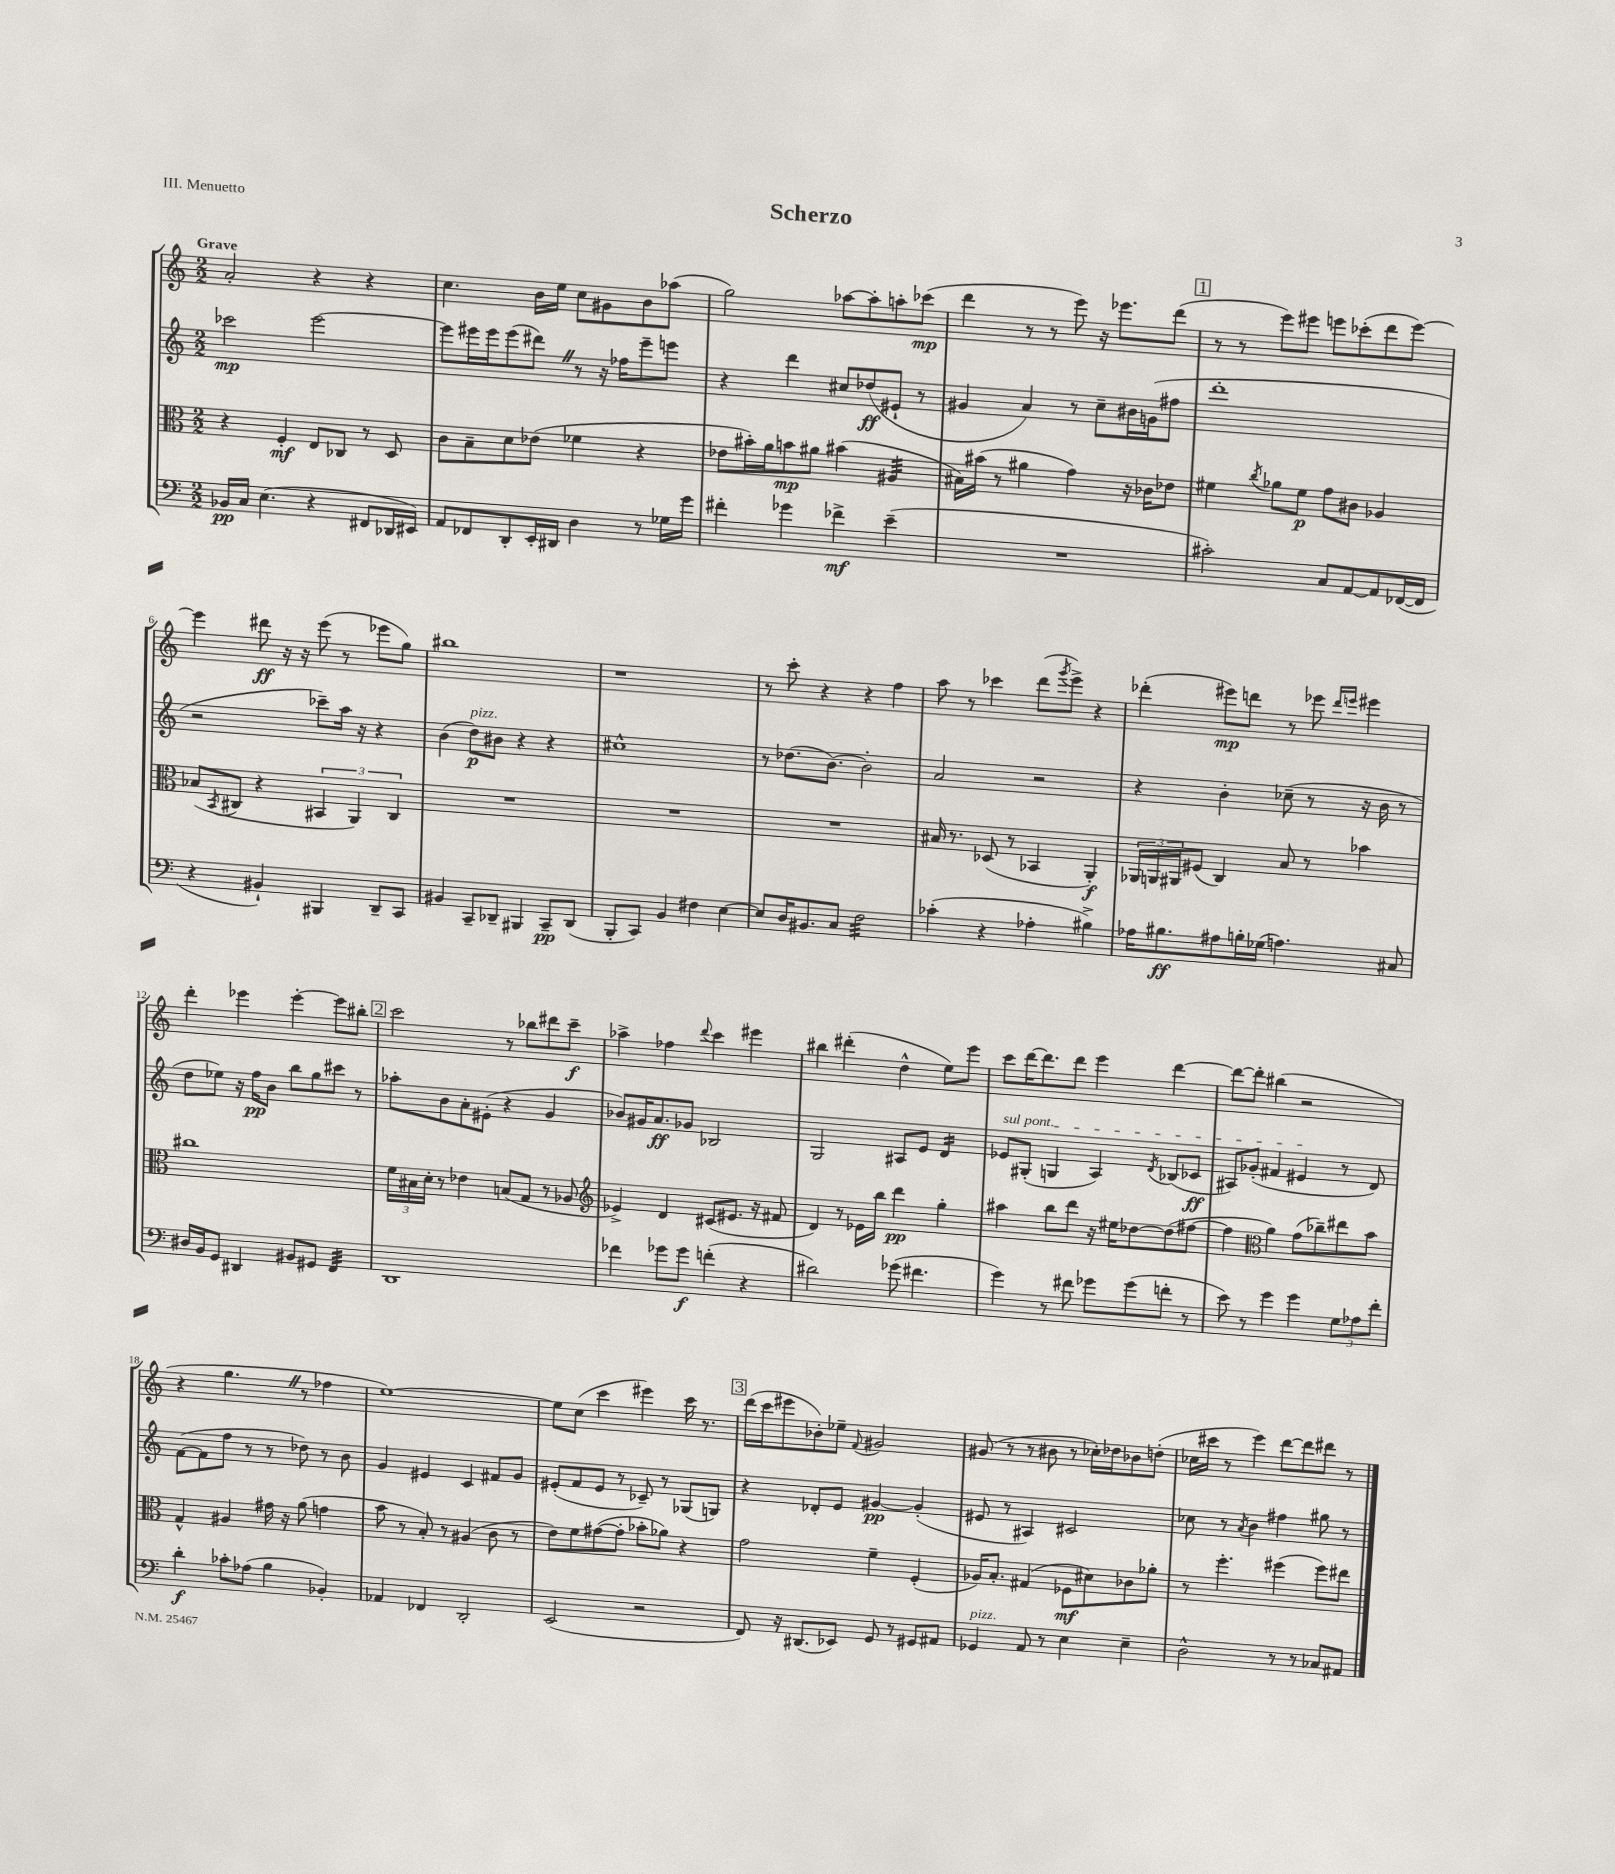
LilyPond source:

\header { title = "Scherzo" piece = "III. Menuetto" }
<<
\new StaffGroup <<
\new Staff = "s0" {
    \clef treble \key c \major \numericTimeSignature \time 2/2 \tempo "Grave"
    a'2-. r4 r4 |
    c''4. b'16 e''16 c''8 gis'8 b'8 aes''8( |
    g''2) aes''8~ aes''8-. a''8-. ces'''8\mp( |
    d'''4 r8 r8 e'''8) r16 ees'''8. d'''8( |
    \mark \markup { \box "1" } r8 r8 e'''8) eis'''8 e'''8 ces'''8-.( d'''8 e'''8~) |
    e'''4 dis'''8\ff r16 r16 e'''8( r8 ees'''8 g''8) |
    bis''1 |
    r1 |
    r8 c'''8-. r4 r4 f''4 |
    a''8 r8 ces'''4 d'''8( \acciaccatura { g'''8 } e'''8->) r4 |
    des'''4-.( eis'''8\mp) d'''8 r8 ees'''8 \grace { d'''16 e'''16 } eis'''4 |
    d'''4-. ees'''4 ees'''4~-. ees'''8 bis''8-. |
    \mark \markup { \box "2" } c'''2 r8 bes''8 dis'''8 c'''8--\f |
    aes''4-> fes''4 \appoggiatura { d'''8 } c'''4 eis'''4 |
    bis''4 dis'''4-.( d''4-^ e''8) e'''8 |
    c'''8 d'''16~ d'''8. d'''8 e'''4 d'''4~ |
    d'''8~ d'''8-. bis''4( r2 |
    r4 g''4. \once \override BreathingSign.text = \markup { \musicglyph "scripts.caesura.straight" } \breathe r8 fes''4 |
    e''1~) |
    e''8 c''8( c'''4 eis'''4) c'''16 r8. |
    \mark \markup { \box "3" } d'''16( c'''16 eis'''8 bes'8-.) ees''8-- \appoggiatura { f'8 } gis'2 |
    gis'8( r8 r8 bis'8 r8 ces''16-.) des''16 bes'8 d''8-.( |
    ces''16 cis'''16 r8 e'''4) d'''8~ d'''8 dis'''8 r8 \bar "|." |
}
\new Staff = "s1" {
    \clef treble \key c \major \numericTimeSignature \time 2/2
    ces'''2\mp e'''2~ |
    e'''8 eis'''16 eis'''16 eis'''8( dis'''8) \once \override BreathingSign.text = \markup { \musicglyph "scripts.caesura.straight" } \breathe r8 r16 fes''16 eis'''8-- e'''8 |
    r4 d'''4 cis''8 des''8\ff( eis'8-! r8 |
    gis'4 a'4) r8 c''8-- bis'16 g'16( fis''8 |
    \mark \markup { \box "1" } d'''1-. |
    r2 ces'''8--) a''16 r16 r4 |
    b'4( d''8\p^\markup { \italic "pizz." }) bis'8 r4 r4 |
    cis''1-^ |
    r8 des''8.( b'8.~) b'2-. |
    a'2 r2 |
    r4 b'4-. ces''8--( r8 r16 b'16 r8 |
    d''8 ees''8) r16 f''16\pp b'8 b''8 g''8 cis'''8 r8 |
    \mark \markup { \box "2" } aes''8-. b'8 a'8-. eis'8-.( r4 g'4 |
    bes'8) gis'16 a'8.\ff ges'8 bes2 |
    g2 ais8 e'8 d'4:16 |
    \once \override TextSpanner.bound-details.left.text = \markup { \italic "sul pont." } ees'8\startTextSpan gis8-.( g4 a4) \acciaccatura { d'8 } bes8( ces'8\ff |
    ais8) ges'8-.( fis'4 eis'4\stopTextSpan r8 d'8) |
    f'8~( f'8 f''8 r8 r8 des''8) r8 b'8 |
    g'4 eis'4 c'4 fis'8 g'8 |
    eis'8-.( f'8 eis'8 r8 ces'8--) r8 ges8( g8) |
    \mark \markup { \box "3" } r4 des'8-. e'8 gis'4~\pp gis'4-.( |
    eis'8 r8 ais4) cis'2 |
    ces''8 r8 \acciaccatura { a'8 } b'4 fis''4 gis''8 r8 \bar "|." |
}
\new Staff = "s2" {
    \clef alto \key c \major \numericTimeSignature \time 2/2
    r4 f4-.\mf e8 ces8 r8 d8 |
    c'8 b8-- d'8 ees'8( fes'4 r4 |
    ees'8 bis'16-.) a'16 b'8\mp ais'8 bis'4( ais4:32 |
    bis16) bis'16( r8 ais'4 g'4) r16 ces'16 ees'8 |
    \mark \markup { \box "1" } fis'4 \acciaccatura { c''8 } aes'8 fis'8\p g'8 cis'8 aes4 |
    bes8( \acciaccatura { b,8 } cis8 r4 \tuplet 3/2 { bis,4 a,4) cis4 } |
    R1 |
    R1 |
    R1 |
    bis16 r8. des8( r8 bes,4 a,4-.\f) |
    \tuplet 3/2 { aes,16 a,16 ais,16 } fis8( c4) b8 r8 bes'4 |
    cis''1 |
    \mark \markup { \box "2" } \tuplet 3/2 { f'16 bis16 d'16-. } r8 ees'4 b8( g8 r8 aes8 |
    \clef treble ees'4->) d'4 cis'8( eis'8. r16 fis'8 |
    d'4) r8 ees'16 b''16 d'''4\pp g''4-. |
    ais''4 b''8 d'''8 r16 eis''16 des''8~ des''8( fis''8~ |
    fis''4 \clef alto a'4) g'8( ces''8--) eis''8 b'8 |
    g4-^ ais4 gis'16 r16 a'8( g'4 |
    b'8 r8 b8-.) r8 ais4( c'8 r8 |
    e'8) f'8 gis'8~( gis'8-. bes'8-. aes'8) r4 |
    \mark \markup { \box "3" } g'2 f'4-- f4-.( |
    aes16) b8.-. gis4( fes8\mf dis'8) ces'8 aes'8-. |
    r8 f''4.-. fis''4( fis''8) eis''8 \bar "|." |
}
\new Staff = "s3" {
    \clef bass \key c \major \numericTimeSignature \time 2/2
    bes,16\pp c16 e4.( r4 fis,8 des,16 eis,16) |
    a,8 fes,8 d,8-. e,16-. dis,16 d4 r8 ges16 g'16 |
    fis'4-. ges'4 fes'4->\mf e'4--( |
    R1 |
    \mark \markup { \box "1" } cis'2-.) c8 a,8~ a,8 fes,16~( fes,16 |
    r4 bis,4-!) bis,,4 d,8-- c,8 |
    bis,4 c,8-- des,8-- bis,,4 c,8--\pp des,8( |
    b,,8-. c,8) b,4 fis4 e4~ |
    e8 d16 bis,8. c8 f2:32 |
    ces'4-.( r4 aes4-. bis4->) |
    aes16 bis8.\ff ais8 b16-. ges16( a4.) cis8 |
    dis16 b,16 g,8 dis,4 bis,8 gis,8 f,4:32 |
    \mark \markup { \box "2" } d,1 |
    fes'4 ges'8 ges'8\f f'4-.( r4 |
    dis'2) ges'8( fis'4. |
    g'4) r8 fis'8 ges'8 ges'8( f'8-. r8 |
    e'8) r8 g'4 g'4 \tuplet 3/2 { g8 aes8 f'8-. } |
    d'4-.\f ces'8-. aes8( b4 bes,4-.) |
    aes,4 fes,4 d,2-. |
    e,2( r2 |
    \mark \markup { \box "3" } f,8) r16 dis,8.( ees,8) g,8 r8 gis,8 ais,8 |
    ges,4^\markup { \italic "pizz." } a,8 r8 e4 e4-- |
    d2-^ r8 r8 ces8 ais,8 \bar "|." |
}
>>
>>
